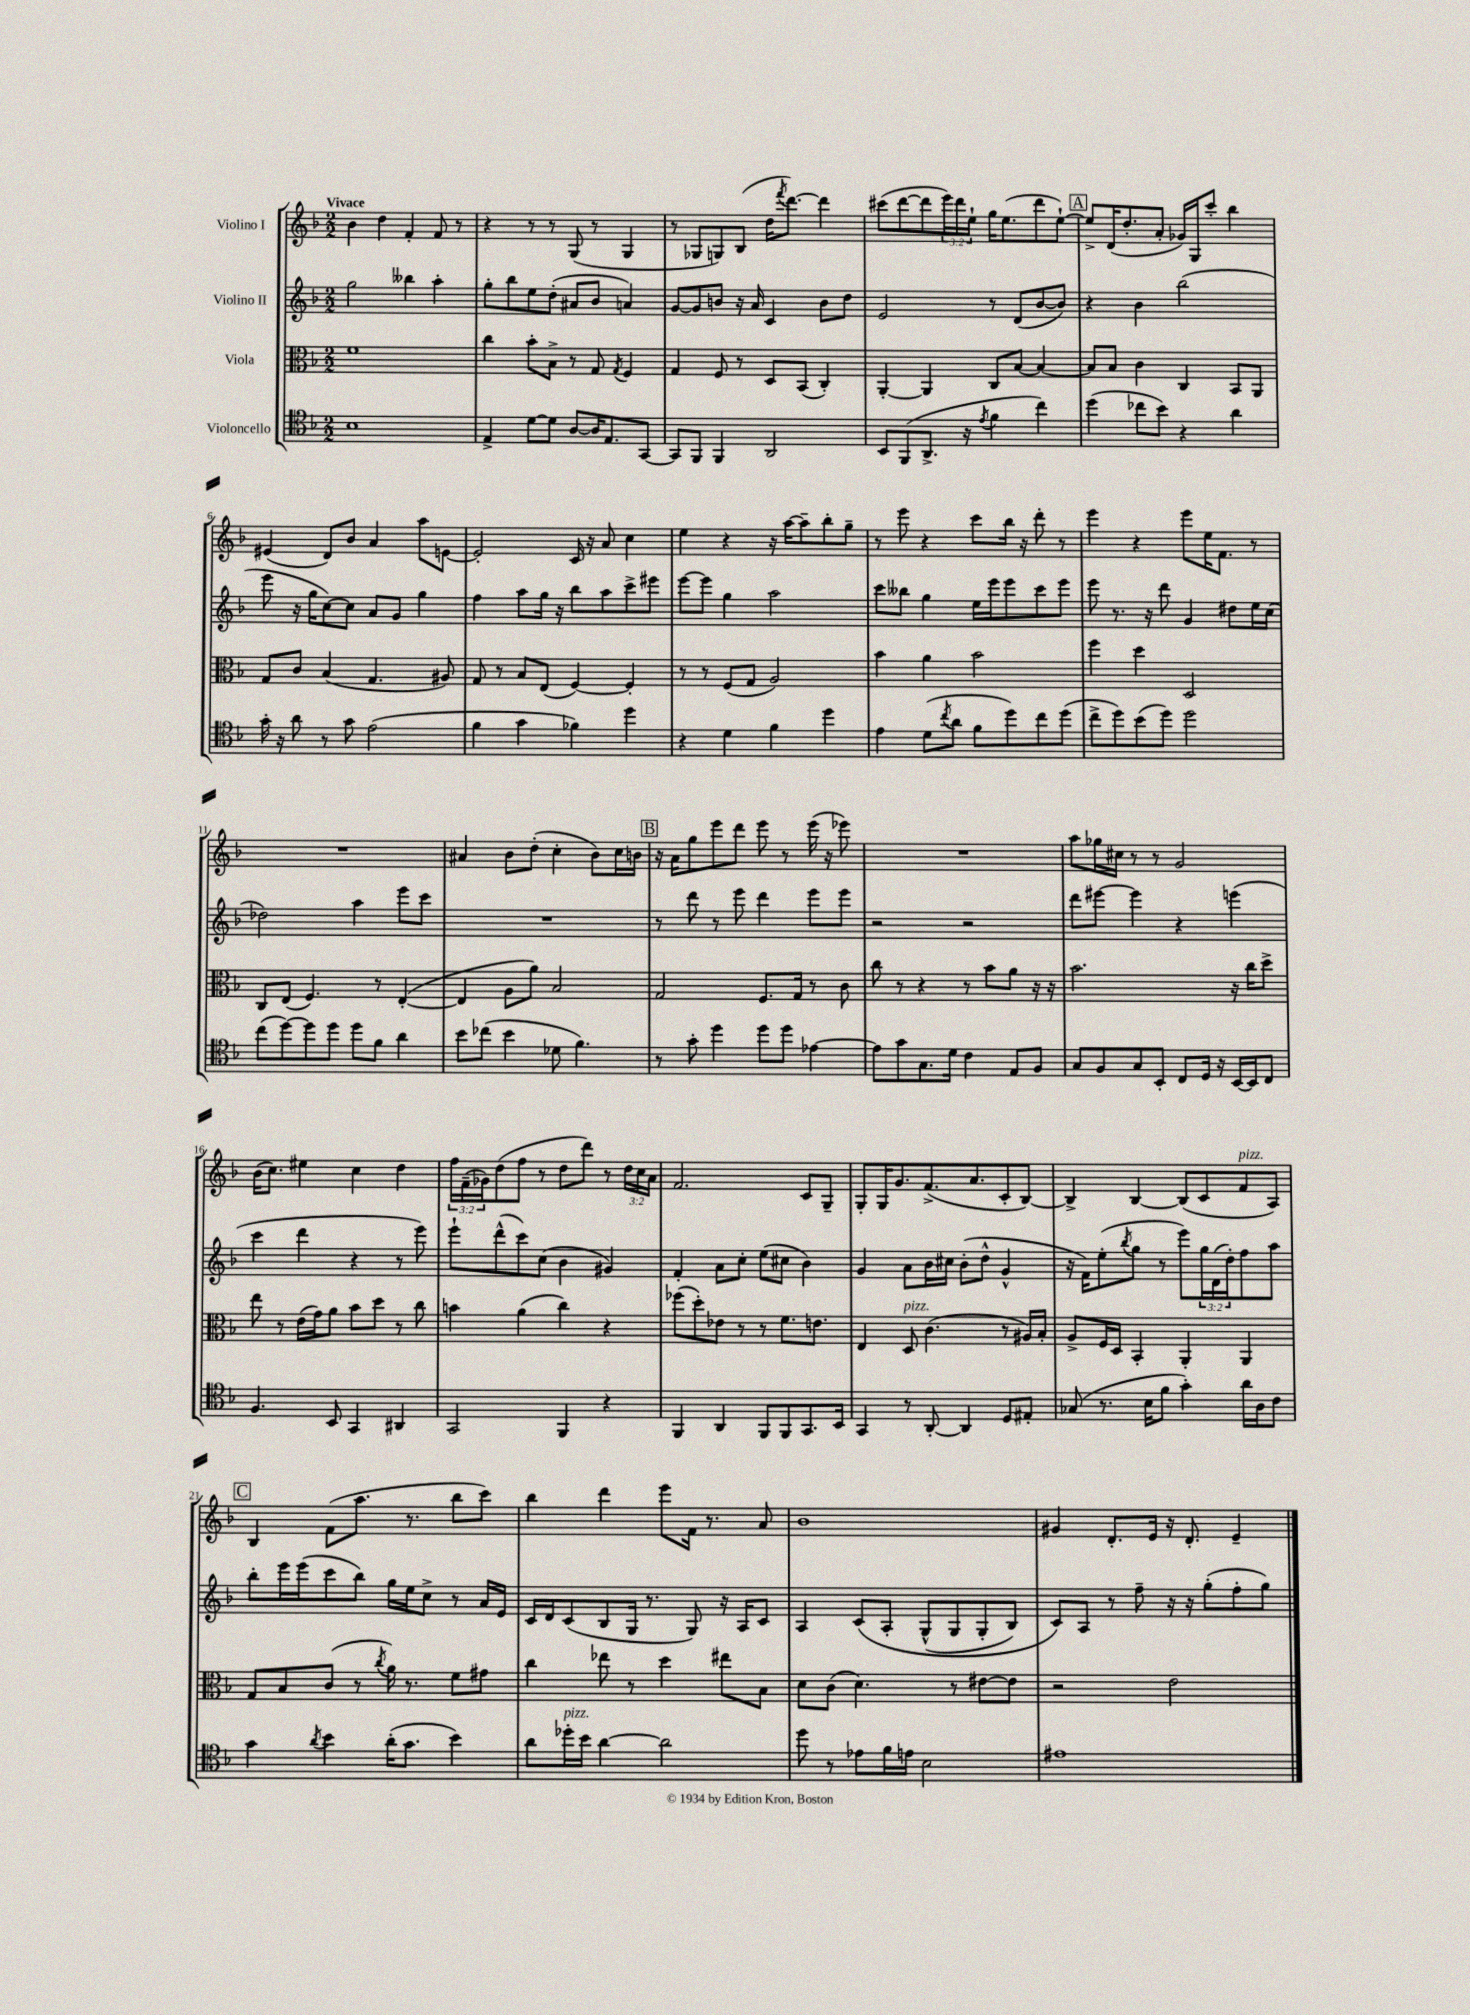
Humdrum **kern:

**kern	**kern	**kern	**kern
*part4	*part3	*part2	*part1
*staff4	*staff3	*staff2	*staff1
*I"Violoncello	*I"Viola	*I"Violino II	*I"Violino I
*clefC4	*clefC3	*clefG2	*clefG2
*k[b-]	*k[b-]	*k[b-]	*k[b-]
*M2/2	*M2/2	*M2/2	*M2/2
=1	=1	=1	=1
!	!	!	!LO:TX:a:B:t=Vivace
1B-	1f	2gg\	4b-\
.	.	.	4dd\
.	.	4bb--X\	4f'/
.	.	4aa'\	8f/
.	.	.	8r
=2	=2	=2	=2
4E^/	4cc\	8gg'\L	4r
.	.	8bb-\	.
[8d\L	8b-'\L	8ee\	8r
8d\J]	8B-^\J	(8dd'\J	8r
[8A/L	8r	8a#X/L	(8G/
16A/K]	8G/	8b-/J	8r
8.E/	.	.	.
.	8qG/	.	.
.	4F/	4an/)	4G/
[8GG/J	.	.	.
=3	=3	=3	=3
8GG/L]	4G/	[8g/L	8r
8FF/J	.	8g/]	8G-X/L
4FF/	8F/	8bn/J	8Gn/)
.	8r	16r	(8B-/J
.	.	16a/	.
2AA/	8D/L	4c/	16dd\KL
.	.	.	8qfff/
.	.	.	[8.ddd\J)
.	(8BB-/J	.	.
.	4C'/)	8b\L	4ddd\]
.	.	8dd\J	.
=4	=4	=4	=4
8BB-/L	[4AA'/	2e/	(8ccc#X\L
(8FF/	.	.	[8ddd\
8.AA^/J	4AA/]	.	8ddd\]
.	.	.	24eee\L)
.	.	.	24ddd\
16r	.	.	.
.	.	.	24ee`\JJ
8qe/	.	.	.
4f\	8C/L	8r	16gg\KL
.	.	.	(8.ee\
.	[8B-/J	(8d/L	.
4cc\)	4B-/_	[8b-/	8ddd\
.	.	8b-/J])	[8ee`\J)
!!LO:REH:place=s1:t=A
=5	=5	=5	=5
(4dd\	8B-/L]	4r	8ee^/L]
.	8B-/J	.	(16d/K
.	.	.	8.dd'/
8cc-X\L	4c\	4b-\	.
8b-\J)	.	.	8a'/J
4r	4C/	(2bb-\	16g-X/LL)
.	.	.	16G/J
.	.	.	8ccc'/J
4a\	8BB-/L	.	4bb-\
.	8AA/J	.	.
!!LO:LB:g=z
=6	=6	=6	=6
16g'\	8G/L	8eee\	(4e#X/
16r	.	.	.
8a\	8c/J	16r	.
.	.	16gg\KL	.
8r	(4B-/	[8cc\)	8d/L)
8g\	.	8cc\J]	8b-/J
(2e\	4.G/	8a/L	4a/
.	.	8g/J	.
.	.	4gg\	8aa\L
.	8A#X/)	.	[8en\J
=7	=7	=7	=7
4f\	8G/	4ff\	2e'/]
.	8r	.	.
4g\	8B-/L	8aa\L	.
.	(8E/J	16gg\Jk	.
.	.	16r	.
4f-X\)	[4F/)	8bb-\L	16c/
.	.	.	16r
.	.	8aa\	8a/
4dd\	4F'/]	8ccc^\	4cc\
.	.	8eee#X\J	.
=8	=8	=8	=8
4r	8r	[8eee\L	4ee\
.	8r	8eee\J]	.
4d\	(8F/L	4gg\	4r
.	8G/J	.	.
4f\	2A/)	2aa\	16r
.	.	.	[16aa\KL
.	.	.	8aa~\]
4dd\	.	.	8bb-'\
.	.	.	8gg~\J
=9	=9	=9	=9
4e\	4b-\	8ccc\L	8r
.	.	8bb--X\J	8eee\
(8d\L	4a\	4gg\	4r
8qcc/	.	.	.
8a\J	.	.	.
8f\L	2b-\	16ee\LL	8ccc\L
.	.	16eee\J	.
8dd\)	.	8eee\	16bb-\Jk
.	.	.	16r
8cc\	.	8ccc\	8ddd'\
(8dd\J	.	8eee\J	8r
=10	=10	=10	=10
8cc^\L	4ff\	8eee\	4eee\
8dd\)	.	8.r	.
(8b-\	4dd\	.	4r
.	.	16r	.
8dd\J)	.	8ddd\	.
2dd\	2D/	4g/	8eee\L
.	.	.	16ee\K
.	.	.	8.f\J
.	.	8dd#X\L	.
.	.	16ee\L	8r
.	.	(16cc\JJ	.
!!LO:LB:g=z
=11	=11	=11	=11
(8cc\L	8C/L	2dd-X\)	1r
[8dd\)	(8E/J	.	.
8dd\]	4.F/)	.	.
8dd\J	.	.	.
8dd\L	.	4aa\	.
8f\J	8r	.	.
4a\	([4E'/	8eee\L	.
.	.	8ccc\J	.
=12	=12	=12	=12
8b-\L	4E/]	1r	4a#X/
(8cc-X\J	.	.	.
4b-\	8A\L	.	8b-\L
.	8a\J)	.	(8dd'\J
8d-X\	2B-/	.	4cc'\
4.f\)	.	.	.
.	.	.	8b-\L)
.	.	.	16cc\L
.	.	.	16bn\JJ
!!LO:REH:place=s1:t=B
=13	=13	=13	=13
8r	2G/	8r	16r
.	.	.	16a\KL
8g'\	.	8ddd\	8gg\
4dd\	.	8r	8eee\
.	.	8eee\	8ddd\J
8dd\L	8.F/L	4ddd\	8eee\
8dd\J	.	.	8r
.	16G/Jk	.	.
[4e-X\	8r	8eee\L	(16eee\
.	.	.	16r
.	8c\	8eee\J	8eee-X\)
=14	=14	=14	=14
8e-\L]	8cc\	2r	1r
8g\	8r	.	.
8.G\	4r	.	.
16d\Jk	.	.	.
4c\	8r	2r	.
.	8b-\L	.	.
8E/L	8a\J	.	.
8F/J	16r	.	.
.	16r	.	.
=15	=15	=15	=15
8G/L	2.b-\	8ddd\L	8aa\L
8F/	.	[8eee#X\J	16gg-X\L
.	.	.	16cc#X\JJ
8G/	.	4eee#\]	8r
8BB-'/J	.	.	8r
8C/L	.	4r	2g/
16D/Jk	.	.	.
16r	.	.	.
[16BB-/LL	16r	(4eeen\	.
16BB-/J]	16cc\KL	.	.
8C/J	8dd^\J	.	.
!!LO:LB:g=z
=16	=16	=16	=16
4.F/	8ee\	4ccc\	(16b-\KL
.	.	.	8.cc\J)
.	8r	.	.
.	(16e\LL	4ddd\	4ee#X\
.	16g\J)	.	.
8BB-/	8a\J	.	.
4GG/	8b-\L	4r	4cc\
.	8dd\J	.	.
4AA#X/	8r	8r	4dd\
.	8cc\	8eee\)	.
=17	=17	=17	=17
2GG/	4bn\	8eee`\L	24ff\LL
.	.	.	(24f~\
.	.	.	24g-X\J)
.	.	(8ddd^^\	(8dd\
.	(4a\	8ccc\)	8ff\J
.	.	(8cc\J	8r
4FF/	4cc\)	4b-\	8dd\L
.	.	.	8ddd\J)
4r	4r	4g#X/)	8r
.	.	.	24dd\LL
.	.	.	24cc\
.	.	.	24a\JJ
=18	=18	=18	=18
4FF/	(8ff-X\L	4f'/	2.f/
.	8dd'\)	.	.
4AA/	8e-X\J	8a\L	.
.	8r	8cc'\J	.
8FF/L	8r	(8ee\L	.
8FF/	8.f\L	8cc#X\J	.
8.GG/	.	4b-\)	8c/L
.	8.en\J	.	.
.	.	.	8G~/J
16BB-/Jk	.	.	.
=19	=19	=19	=19
4GG/	4E/	4g/	8G'/L
.	.	.	16G/K
.	.	.	8.g/
!	!LO:TX:a:i:t=pizz.	!	!
8r	8D/	8a\L	.
[8AA'/	(4.c\	16b-\L	(8.f^/
.	.	16cc#X\JJ	.
4AA/]	.	(8b-'\L	.
.	.	.	8.a/
.	.	8dd^^\J	.
8D/L	8r	4g^^/	8c'/
8E#X'/J	16A#X/LL)	.	[8B-/J)
.	16B-'/JJ	.	.
=20	=20	=20	=20
(8G-X/	8A^/L	16r	4B-^/]
.	.	16f\KL)	.
8.r	16F/L	(8ee'\	.
.	16D/JJ	.	.
.	.	8qbb-/	.
.	4BB-'/	8gg\J	[4B-/
16B-\KL	.	.	.
8f\J	.	8r	.
4g'\)	4AA'/	8eee\L)	(8B-/L]
.	.	24gg\L	8c/
.	.	(24d\	.
.	.	24dd'\J)	.
!	!	!	!LO:TX:a:i:t=pizz.
16a\LL	4AA/	8ff\	8f/
16A\J	.	.	.
8c\J	.	8aa\J	8A/J)
!!LO:LB:g=z
!!LO:REH:place=s1:t=C
=21	=21	=21	=21
4g\	8G/L	8bb-'\L	4B-/
.	8B-/	16eee\L	.
.	.	(16eee\J	.
8qa/	.	.	.
4b-\	(8c/J	8ccc\	(8f\L
.	8r	8bb-\J)	8.aa\J
.	8qcc/	.	.
(16a'\KL	16a\)	16gg\LL	.
8.g\J	8.r	16ee\J	8.r
.	.	8cc^\J	.
4b-\)	8f\L	8r	8bb-\L
.	8g#X\J	16a/LL	8ccc\J)
.	.	16e/JJ	.
=22	=22	=22	=22
8a\L	4cc\	16c/LL	4bb-\
.	.	16d/J	.
!LO:TX:a:i:t=pizz.	!	!	!
16dd-X'\L	.	(8c/	.
16b-\JJ	.	.	.
[4a\	8ee-X\	8B-/	4ddd\
.	8r	16G/Jk	.
.	.	8.r	.
2a\]	4dd\	.	8eee\L
.	.	8G/)	16f\Jk
.	.	.	8.r
.	8ee#X\L	16r	.
.	.	16A/KL	.
.	8B-\J	8c/J	8a/
=23	=23	=23	=23
8dd\	8d\L	4A/	1b-
8r	(8c\J	.	.
8e-X\L	4.d\)	(8c/L	.
16f\L	.	8A'/J	.
16en\JJ	.	.	.
2B-\	.	(8G^^/L	.
.	8r	8G/	.
.	[8e#X\L	8G'/	.
.	8e#\J]	8B-/J)	.
=24	=24	=24	=24
1e#X	2r	8c/L)	4g#X/
.	.	8A/J	.
.	.	8r	8.d'/L
.	.	8ff~\	.
.	.	.	16e/Jk
.	2e\	16r	16r
.	.	16r	8.d'/
.	.	(8gg'\L	.
.	.	8ff'\	4e~/
.	.	8gg\J)	.
==	==	==	==
*-	*-	*-	*-
